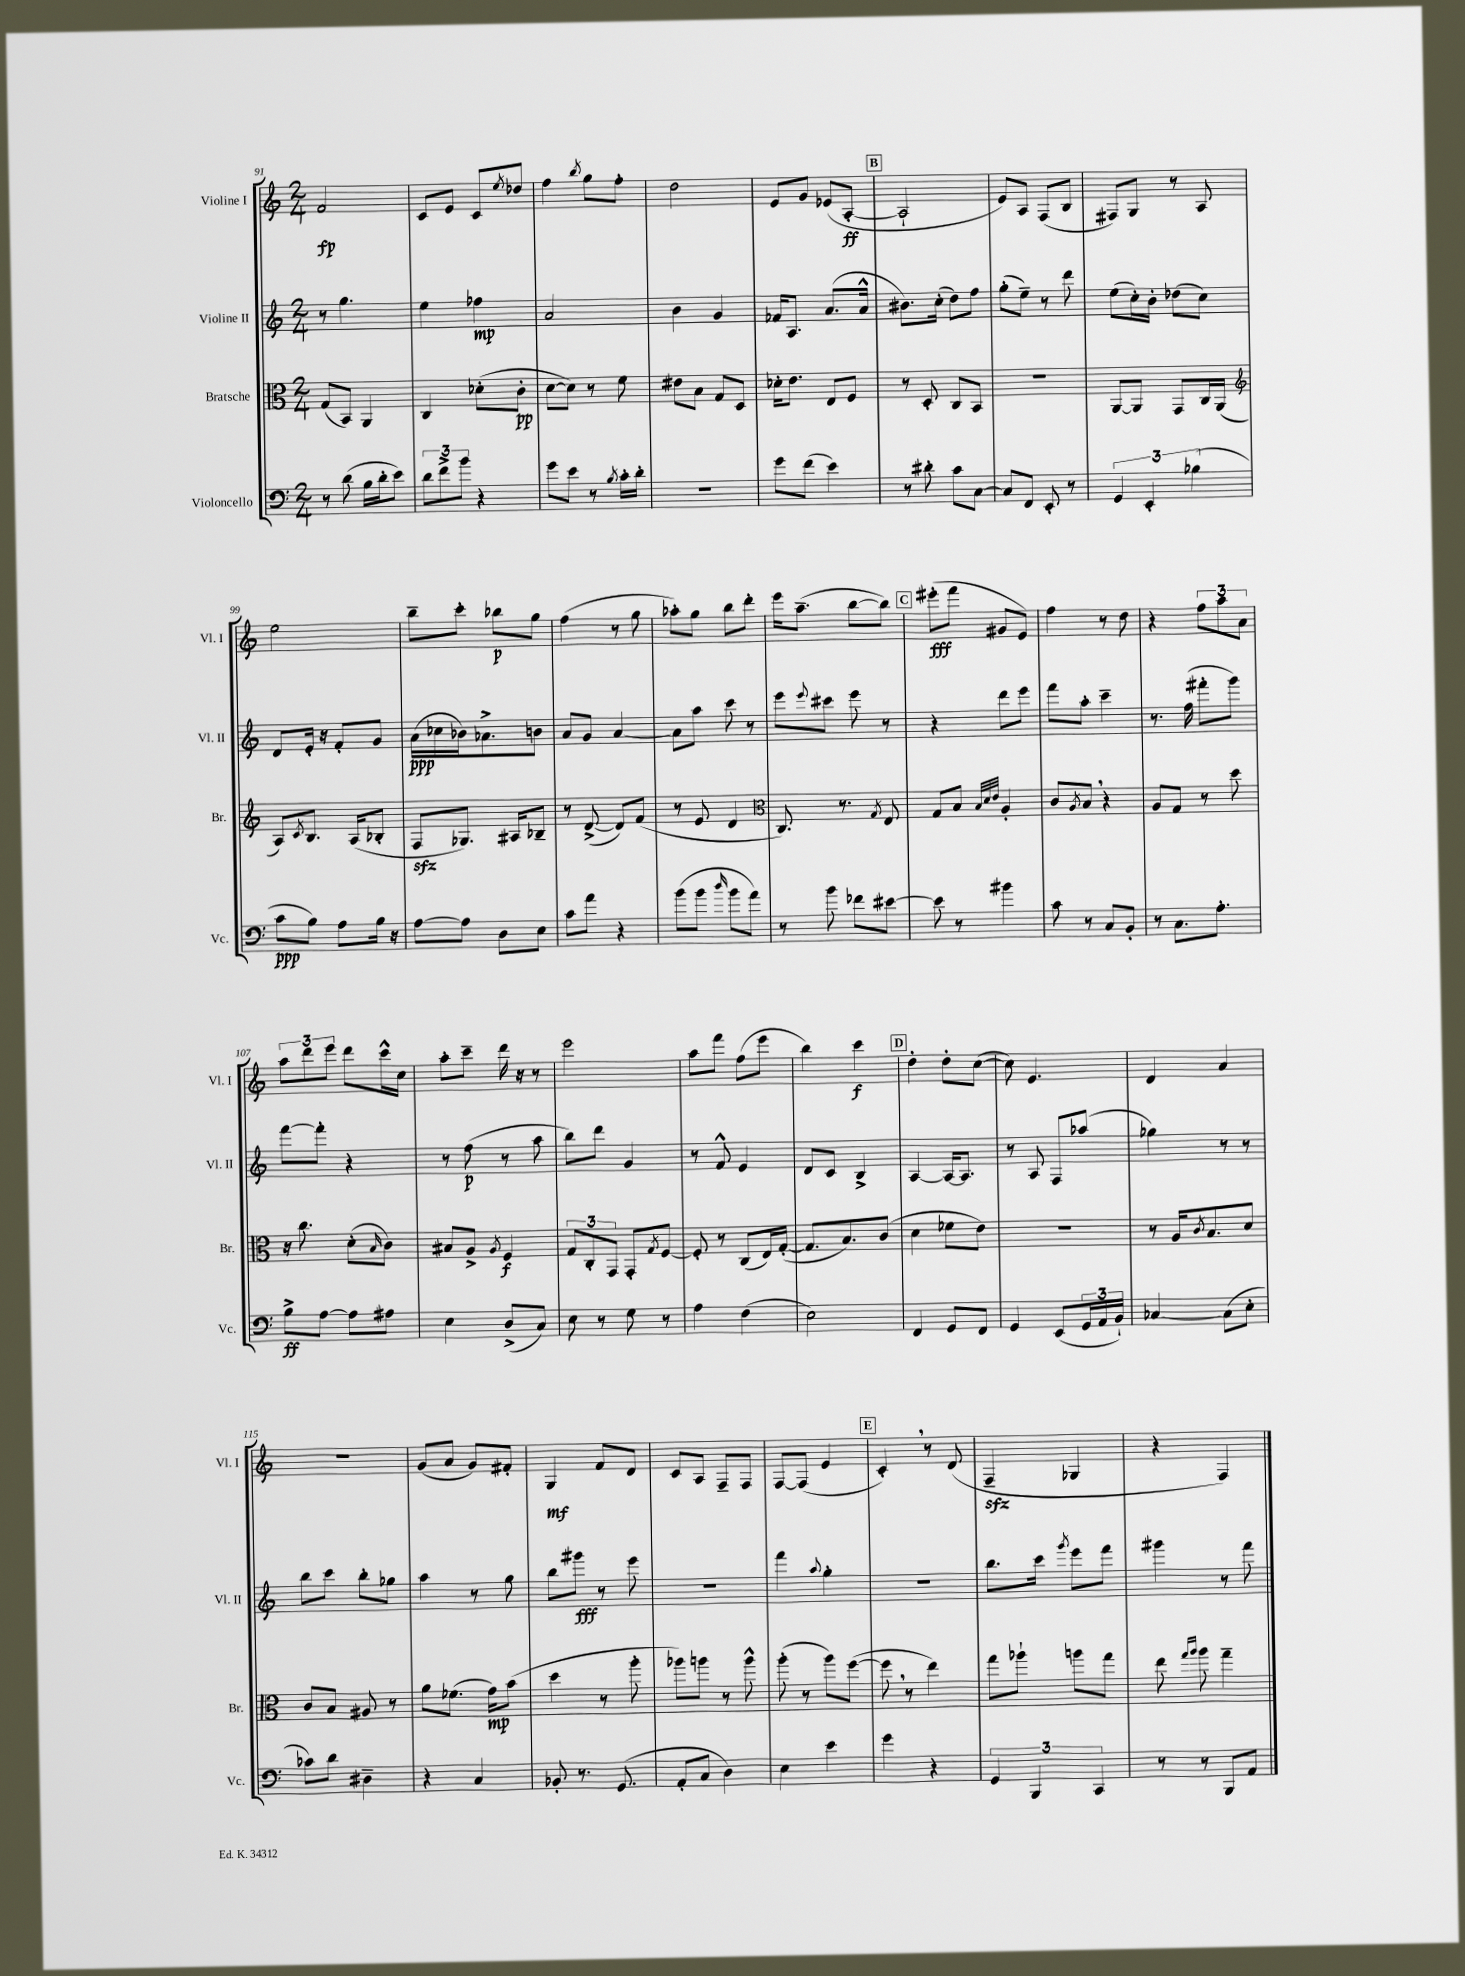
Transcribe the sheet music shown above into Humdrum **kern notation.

**kern	**kern	**kern	**kern
*staff4	*staff3	*staff2	*staff1
*clefF4	*clefC3	*clefG2	*clefG2
*k[]	*k[]	*k[]	*k[]
*M2/4	*M2/4	*M2/4	*M2/4
8r	(8G	8r	2f
(8d	8BB)	4.gg	.
16B	4AA	.	.
16d'	.	.	.
8e)	.	.	.
=	=	=	=
12d	4C	4ee	8c
12f^	.	.	.
.	.	.	8e
12b	.	.	.
4r	(8d-'	4ff-	8c
.	.	.	8qee
.	8c'	.	8dd-
=	=	=	=
8g	[8d	2a	4ff
8e	8d])	.	.
.	.	.	8qbb
8r	8r	.	8gg
8qB	.	.	.
16c'	8f	.	8ff'
16d'	.	.	.
=	=	=	=
2r	8e#	4b	2dd
.	8B	.	.
.	8G	4g	.
.	8D	.	.
=	=	=	=
8g	16d-'	16f-	8e
.	8.e	8.A	.
(8f	.	.	8g
4e)	8E	(8.a	(8e-
.	8F	.	[8A'
.	.	16a^^	.
=	=	=	=
8r	8r	8.b#)	2A`]
8d#'	8D'	.	.
.	.	(16cc'	.
8c	8C	8dd)	.
[8C	8BB	8ff	.
=	=	=	=
8C]	2r	(8gg'	8e)
8FF	.	8ee~)	8A
8EE'	.	8r	(8F
8r	.	8ddd	8B
=	=	=	=
6GG	[8AA	(8ee	8F#)
.	8AA]	16cc')	8G
6EE'	.	.	.
.	.	16b'	.
.	8GG	(8dd-	8r
(6B-	.	.	.
.	16C	8cc)	8A
.	(16AA	.	.
=	=	=	=
*	*clefG2	*	*
8c	8A)	8d	2ee
.	8qc	.	.
8B)	8.B	16e'	.
.	.	16r	.
8A	.	8f'	.
.	(16A	.	.
16B	8B-'	8g	.
16r	.	.	.
=	=	=	=
[8A	8F	(16a	8bb~
.	.	16cc-	.
8A]	8.G-)	16b-)	8ccc'
.	.	8.a-^	.
8D	.	.	8bb-
.	16A#	.	.
8E	8B-~	8b	8gg
=	=	=	=
8c	8r	8a	(4ff
8a	([8d^	8g	.
4r	8d])	[4a	8r
.	(8f	.	8gg
=	=	=	=
(8b	8r	8a]	8aa-')
8b	8e	8aa	8gg
16qqdd	.	.	.
8b	4d	8ccc	8bb
8a)	.	8r	8ddd'
=	=	=	=
*	*clefC3	*	*
8r	8.C)	8eee	16eee
.	.	.	(8.aa~
.	.	8qqeee	.
8b	.	8ccc#	.
.	8.r	.	.
8f-	.	8eee	[8bb
.	8qG	.	.
[8e#	8E	8r	8bb])
=	=	=	=
8e#]	8G	4r	(8eee#'
8r	8B	.	8fff
.	32qqB	.	.
.	32qqd	.	.
.	32qqe	.	.
4b#	4A'	8ddd	8g#
.	.	8eee	8e)
=	=	=	=
8c	8c	8fff	4ff
.	8qA	.	.
8r	8B	8aa'	.
8C	4r	4ccc~	8r
8BB'	.	.	8dd
=	=	=	=
8r	8A	8.r	4r
8.C	8G	.	.
.	.	(16ff	.
.	8r	8fff#'	12ff
8.A'	.	.	.
.	.	.	12aa
.	8dd	8ggg)	.
.	.	.	12a
=	=	=	=
8B^	16r	[8fff	12aa
.	8.cc	.	.
.	.	.	12ddd
[8A	.	8fff']	.
.	.	.	12eee
8A]	(8d'	4r	8ddd
.	16qqB	.	.
8A#	8c)	.	16ccc^^
.	.	.	16cc
=	=	=	=
4E	8B#	8r	8aa'
.	8A^	(8ff	8ccc~
.	8qA	.	.
(8D^	4F	8r	16ddd
.	.	.	16r
8C)	.	8aa	8r
=	=	=	=
8E	12G	8bb)	2eee
.	12C'	.	.
8r	.	8ddd	.
.	12GG	.	.
8G	8GG'	4g	.
.	8qG	.	.
8r	[8F	.	.
=	=	=	=
4A	8F']	8r	8aa
.	8r	8f^^	8fff
(4F	(8C	4e	(8ff
.	16E)	.	8eee
.	([16G'	.	.
=	=	=	=
2E)	8.G]	8d	4bb)
.	.	8c	.
.	8.B)	.	.
.	.	4B^	4ccc
.	(8c	.	.
=	=	=	=
4FF	4d	[4A	4dd'
8GG	8f-	16A_	8dd'
.	.	8.A]	.
8FF	8e)	.	([8cc
=	=	=	=
4GG	2r	8r	8cc])
.	.	8A	4.e
(8EE	.	8F	.
24GG	.	(8aa-	.
24AA	.	.	.
24BB`)	.	.	.
=	=	=	=
[4C-	8r	4gg-)	4d
.	16A	.	.
.	8qc	.	.
.	8.B	.	.
(8C-]	.	8r	4a
8E'	8d	8r	.
=	=	=	=
8c-)	8c	8bb	2r
8d	8B	8ccc	.
4D#~	8A#	8bb'	.
.	8r	8gg-	.
=	=	=	=
4r	8a	4aa	(8g
.	(8.f-	.	8a
4C	.	8r	8g)
.	16g)	.	.
.	(8b	8gg	8f#'
=	=	=	=
8BB-'	4dd	8bb	4G
8.r	.	8ggg#	.
.	8r	8r	8f
(8.GG	.	.	.
.	8aa'	8eee	8d
=	=	=	=
8AA'	8aa-)	2r	8c
8C	8aa	.	8A
4D)	8r	.	8F~
.	8aa^^	.	8F
=	=	=	=
4E	(8aa'	4fff	[8F
.	8r	.	(8F]
.	.	8qqaa	.
4e	8aa)	4gg'	4e
.	([8ff	.	.
=	=	=	=
4g	8ff]	2r	4c')
.	8r	.	.
4r	4ee)	.	8r
.	.	.	(8d
=	=	=	=
6GG	8gg	8.bb	4F~
.	8aa-`	.	.
6BBB	.	.	.
.	.	16ccc	.
.	.	8qggg	.
.	8aa	8eee	4G-
6CC	.	.	.
.	8gg	8fff	.
=	=	=	=
8r	8ee	4ggg#	4r
.	16qqgg	.	.
.	16qqaa	.	.
8r	8aa	.	.
8BBB	4gg~	8r	4F)
8AA	.	8fff	.
==	==	==	==
*-	*-	*-	*-
